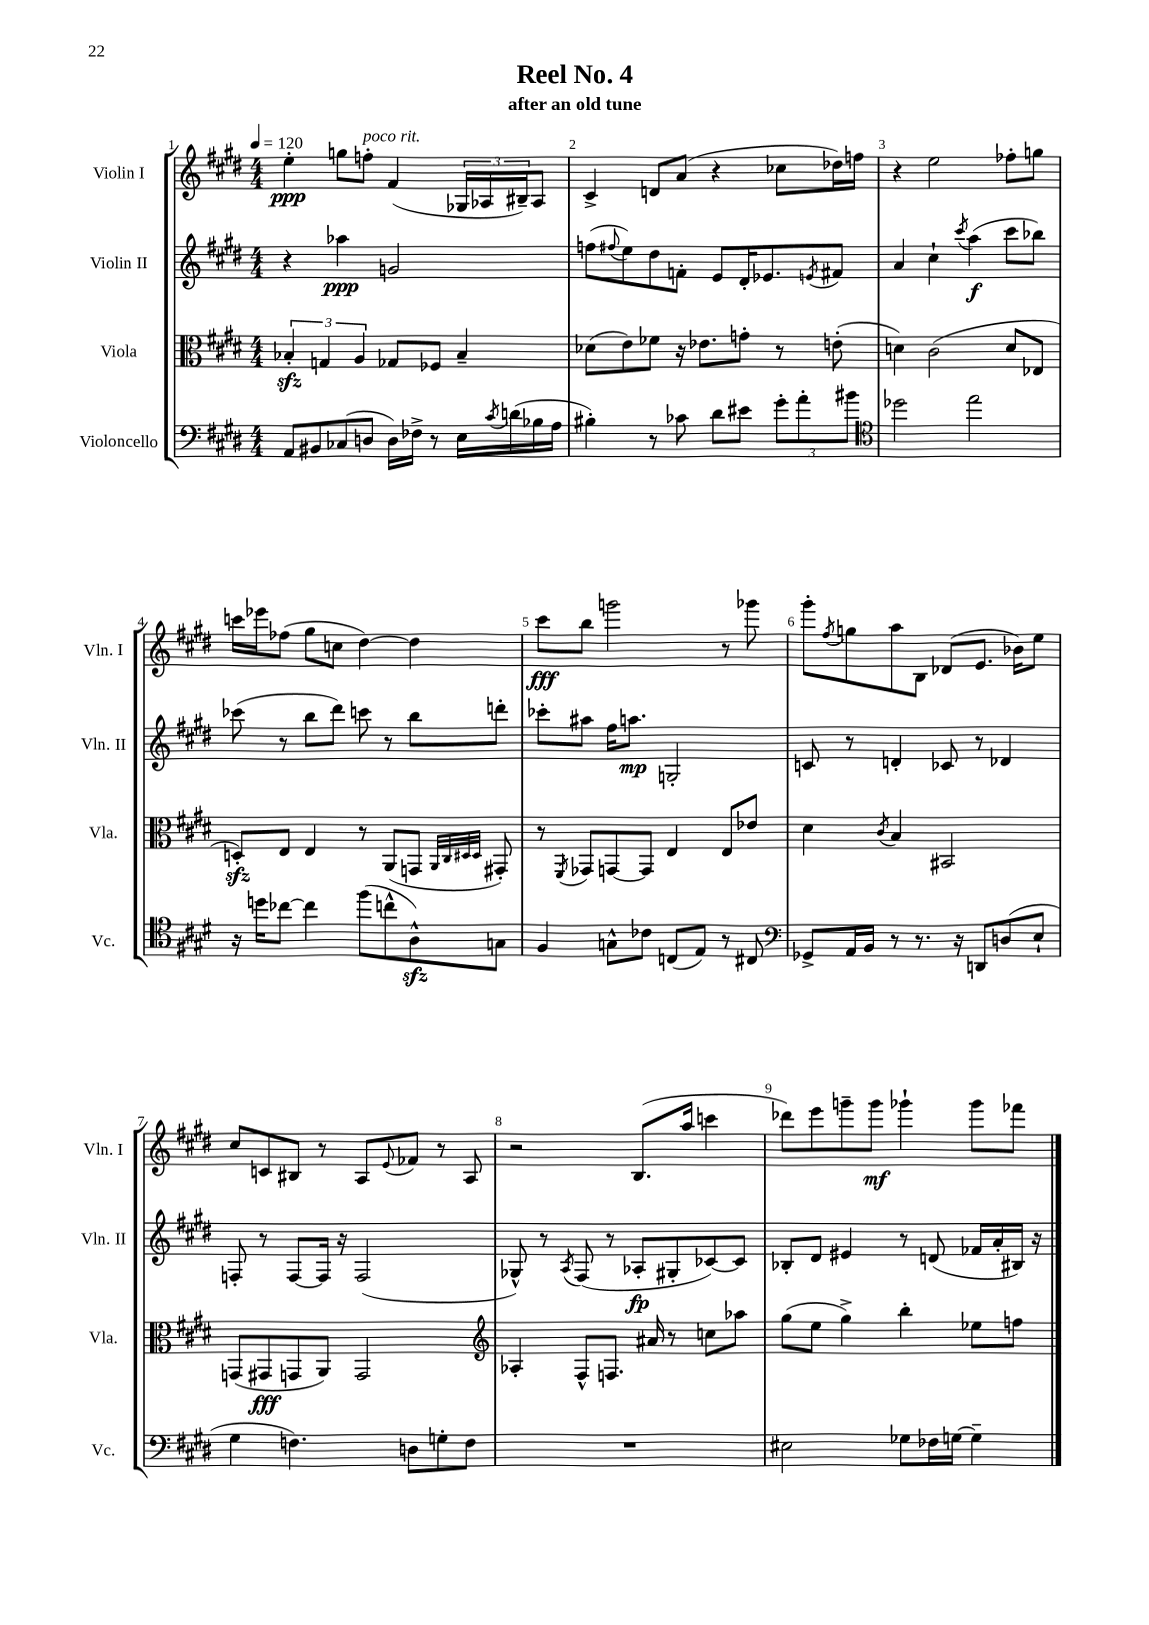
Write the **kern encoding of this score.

**kern	**kern	**kern	**kern
*staff4	*staff3	*staff2	*staff1
*clefF4	*clefC3	*clefG2	*clefG2
*k[f#c#g#d#]	*k[f#c#g#d#]	*k[f#c#g#d#]	*k[f#c#g#d#]
*M4/4	*M4/4	*M4/4	*M4/4
*MM120	*MM120	*MM120	*MM120
8AA/L	6B-'/	4r	4ee'\
8BB#/	.	.	.
.	6G/	.	.
(8C-/	.	4aa-\	8gg\L
.	6A/	.	.
8D/J	.	.	8ff'\J
16D\LL)	8G-/L	2g/	(4f#/
16F-^\JJ	.	.	.
8r	8F-/J	.	.
16E\LL	4B-~/	.	24G-/LL
.	.	.	24A-/
8qc#/	.	.	.
(16d\	.	.	.
.	.	.	24B#~/J)
16B-\	.	.	8A-/J
16A\JJ	.	.	.
=	=	=	=
4B#'\)	(8d-\L	(8ff\L	4c#^/
.	.	8qqff#/	.
.	8e\)	8ee\)	.
8r	8f-\J	8dd#\	8d/L
8c-\	16r	8f'\J	(8a/J
.	8.e-\L	.	.
8d#\L	.	8e/L	4r
8e#\J	8g'\J	16d#'/K	.
.	.	8.e-/	.
12g#'\L	8r	.	8cc-\L
12a'\	.	.	.
.	.	8qe/	.
.	(8e'\	8f#/J	16dd-\L)
12b#\J	.	.	.
.	.	.	16ff\JJ
=	=	=	=
*clefC4	*	*	*
2dd-\	4d\)	4a/	4r
.	(2c#\	4cc#`\	2ee\
.	.	8qccc#/	.
2ee\	.	(4aa\	.
.	8d/L	8ccc#\L	8ff-'\L
.	8E-/J	8bb-\J)	8gg\J
=	=	=	=
16r	8D'/L)	(8ccc-\	16ccc\LL
16dd\LK	.	.	16eee-\J
[8cc-\J	8E/J	8r	(8ff-\J
4cc-\]	4E/	8bb\L	8gg#\L
.	.	8ddd#\J)	8cc\J
(8ff#\L	8r	8ccc\	[4dd#\)
8cc^^\	(8AA/L	8r	.
8A^^\)	8GG/J	8bb\L	4dd#\]
.	32qqAA/LLL	.	.
.	32qqC#/	.	.
.	32qqD#/	.	.
.	32qqD#/JJJ	.	.
8G\J	8GG#'/)	8ddd'\J	.
=	=	=	=
4F#/	8r	8ccc-'\L	8ccc#\L
.	8qFF#/	.	.
.	8GG-/L	8aa#\J	8bb\J
8G^^\L	[8GG/	16ff#\LK	2ggg\
.	.	8.aa\J	.
8c-\J	8GG/]J	.	.
(8C/L	4E/	2G'/	.
8E/J)	.	.	.
8r	8E/L	.	8r
8C#/	8e-/J	.	8ggg-\
=	=	=	=
*clefF4	*	*	*
8GG-^/L	4d#\	8c/	8ggg#'\L
.	.	.	8qff#/
16AA/L	.	8r	8gg\
16BB/JJ	.	.	.
.	8qc#/	.	.
8r	4B/	4d'/	8aa\
8.r	.	.	8B\J
.	2BB#/	8c-/	(8d-/L
16r	.	.	.
8DD/L	.	8r	8.e/J
(8D/	.	4d-/	.
.	.	.	16b-\LK)
8E`/J	.	.	8ee\J
=	=	=	=
4G#\	(8GG/L	8F'/	8cc#/L
.	8GG#/	8r	8c/
4.F\)	8GG/	[8F/L	8B#/J
.	8AA/J)	16F/]Jk	8r
.	.	16r	.
.	2GG/	(2F/	8A/L
.	.	.	8qqe/
8D\L	.	.	8f-/J
8G'\	.	.	8r
8F\J	.	.	8A/
=	=	=	=
*	*clefG2	*	*
1r	4A-'/	8G-^^/)	2r
.	.	8r	.
.	.	8qA/	.
.	8F#^^/L	(8F#/	.
.	8.F/J	8r	.
.	.	8A-'/L	(8.B/L
.	16a#/	.	.
.	8r	8G#'/	.
.	.	.	16aa/Jk
.	8cc\L	[8c-/)	4ccc\
.	8aa-\J	8c-/]J	.
=	=	=	=
2E#\	(8gg#\L	8B-'/L	8ddd-\L)
.	8ee\J	8d#/J	8eee\
.	4gg#^\)	4e#/	8ggg~\
.	.	.	8ggg\J
8G-\L	4bb'\	8r	4ggg-`\
16F-\L	.	(8d/	.
[16G\JJ	.	.	.
4G~\]	8ee-\L	16f-/LL	8ggg-\L
.	.	16a'/	.
.	8ff\J	16B#/JJ)	8fff-\J
.	.	16r	.
==	==	==	==
*-	*-	*-	*-
